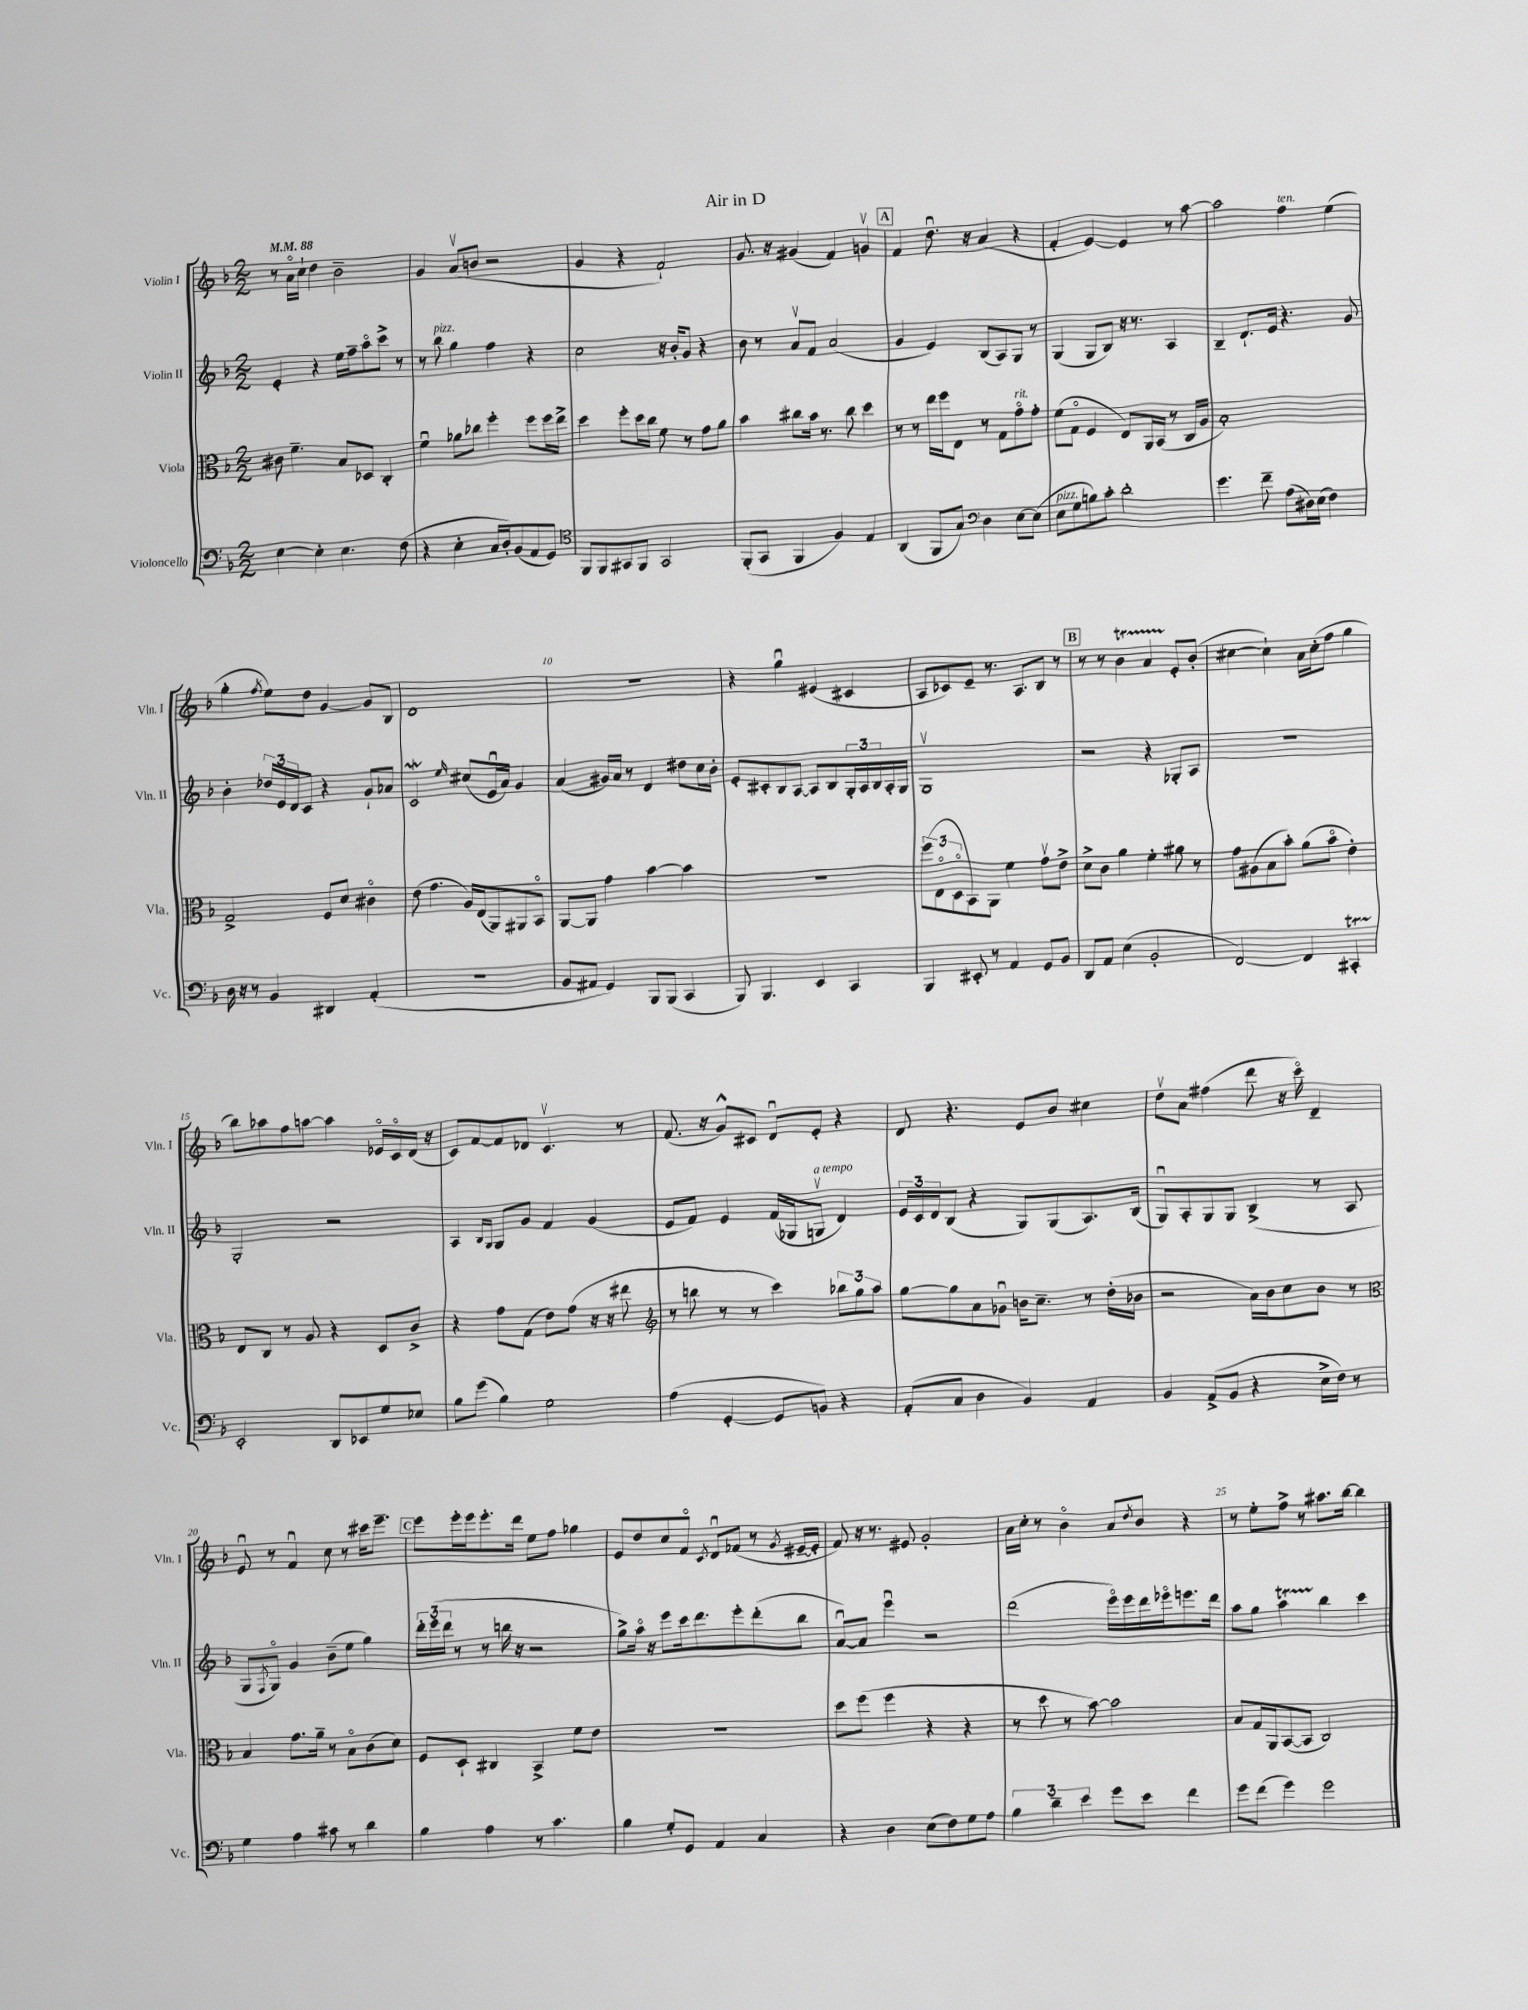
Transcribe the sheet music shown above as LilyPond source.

\header { title = "Air in D" }
<<
\new StaffGroup <<
\new Staff = "s0" \with { instrumentName = "Violin I" shortInstrumentName = "Vln. I" } {
    \clef treble \key f \major \numericTimeSignature \time 2/2 \tempo 4 = 88
    r8 a'16\flageolet c''16-! d''4 bes'2-- |
    g'4 a'8\upbow( b'8 r2 |
    g'4 r4 f'2-!) |
    g'8. r16 gis'4( f'4) g'4\upbow |
    \mark \markup { \box "A" } f'4 d''8.\downbow r16 a'4( r4 |
    f'4-. e'4~) e'4 r8 a''8~ |
    a''2 f''4^\markup { \italic "ten." } e''4( |
    g''4-. \acciaccatura { f''8 } e''8) d''8 g'4~ g'8 bes8 |
    d'1 |
    R1 |
    r4 g''4\downbow eis'4( cis'4 |
    a8 ces'8) e'8-- r8. a8. bes8 r8 |
    \mark \markup { \box "B" } r8 r8 bes'4\startTrillSpan a'4 e'8-.\stopTrillSpan bes'8-.( |
    cis''4~ cis''4-!) a'16 cis''16-.( f''8 g''4 |
    bes''8) aes''8 f''8 a''8~ a''4 ees'16\flageolet c'16\flageolet d'16( r16 |
    c'8) f'8~ f'8 des'8 c'4.\upbow r8 |
    f'8.( r16 g'8-^) cis'8 d'8\downbow e'8-. r4 |
    d'8 r4. e'8 bes'8 cis''4 |
    d''8\upbow a'8 fis''4( d'''8 r16 c'''16\flageolet) d'4-- |
    e'8\downbow r8 f'4\downbow c''8 r8 cis'''16 e'''8.-- |
    \mark \markup { \box "C" } e'''8 e'''16-. e'''16 e'''8.-. d'''16 e''8 f''8 ges''4 |
    e'8 d''8 c''8 f'8\flageolet \acciaccatura { c'8 } d'8\downbow fes'8( r8 \acciaccatura { g'8 } eis'16~-- eis'16-. |
    f'8) r16 r8. eis'8 g'2-. |
    a'16 c''16-. r8 bes'4\flageolet a'8 \acciaccatura { d''8 } bes'8 r4 |
    r8 e''8-. f''8-> r8 ais''8. bes''16~ bes''4 \bar "|." |
}
\new Staff = "s1" \with { instrumentName = "Violin II" shortInstrumentName = "Vln. II" } {
    \clef treble \key f \major \numericTimeSignature \time 2/2
    e'4-. r4 e''16 f''16-- a''8\flageolet c'''8-> r8 |
    r8 bes''8^\markup { \italic "pizz." } g''4 f''4 r4 |
    c''2 r16 bes'16-. g'8 r4 |
    bes'8 r8 a'8\upbow f'8 a'2( |
    \mark \markup { \box "A" } g'4 e'4) bes8( a8) g8 r8 |
    g4( g8 bes8) r16 r8. a4 |
    bes4-- d'8.-! e'16 r4. g'8 |
    bes'4-. \tuplet 3/2 { des''16 e'16 d'16 } c'8 r4 g'8-! aes'8 |
    c'2\mordent \grace { e''16 } cis''8( e'16\downbow a'16) g'4 |
    a'4( gis'16) a'16 r8 d'4 dis''8 c''16 bes'16-. |
    e'8-. cis'8-. bes8 a8~ a8 bes8 \tuplet 3/2 { g16-. a16 bes16 } a16-. g16 |
    g1\upbow |
    \mark \markup { \box "B" } r2 r4 ges8-. a8 |
    R1 |
    g2-. r2 |
    a4 \grace { bes16 g16 } g8 g'8 f'4 g'4( |
    e'8 f'8) e'4 f'16( ges16 g8\upbow^\markup { \italic "a tempo" } d'4) |
    \tuplet 3/2 { e'16 c'16 d'16 } bes8( r4 g8) g8( a8.) bes16( |
    g8\downbow) a8-. g8 g8 bes4->( r8 a8 |
    g8 \acciaccatura { f8 } g8\flageolet) g'4 bes'8--( e''8 g''4) |
    \mark \markup { \box "C" } \tuplet 3/2 { d'''16-. e'''16( d'''16 } r8 r8 b''16 r16 r2 |
    g''8->) a''16\flageolet r16 e'''8 c'''16 d'''8. e'''8-. d'''8-.( bes''8 |
    a'8~\downbow) a'8 e'''4\downbow r2 |
    d'''2( e'''16\flageolet) e'''16 d'''16 ees'''16\flageolet e'''8. d'''16 |
    a''8 g''8 a''4\startTrillSpan bes''4\stopTrillSpan c'''4 \bar "|." |
}
\new Staff = "s2" \with { instrumentName = "Viola" shortInstrumentName = "Vla." } {
    \clef alto \key f \major \numericTimeSignature \time 2/2
    cis'8 f'4.-- bes8 des8 c4-. |
    f'4\downbow aes'8 ces''8 f''4-. f''8 f''16 e''16-> |
    d''4 f''8-. d''16 c''16 f'8 r8 g'8 a'8 |
    bes'4 cis''8 bes'16 r8. cis''8 d''4 |
    \mark \markup { \box "A" } r8 r8 e''16 f''16 e8 r8 g8 g'8\flageolet^\markup { \italic "rit." } g'8-. |
    f'8( g8\flageolet f4 e8) a,16 bes,16( r8 c16 a16 |
    bes1-.) |
    g2-> f8 d'8 cis'4\flageolet |
    e'8( g'4. a16) e16( a,8) ais,8 bes,8\flageolet |
    a,8~ a,8 g'4 bes'4~ bes'4 |
    R1 |
    \tuplet 3/2 { f''8( e8\flageolet d8\flageolet } bes,8) a,8 f'4 g'8\upbow e'8-> |
    \mark \markup { \box "B" } d'8-> c'8 a'4 f'4-. ais'8 r8 |
    g'8 ais8( bes8 bes'8-.) a'8( bes'8\flageolet e'4-.) |
    e8 c8 r8 a8 r4 d8 c'8-> |
    r4 g'8 g8( e'8) g'8( r16 r16 eis''8 |
    \clef treble r8 b''8 r8 r8 c'''4) \tuplet 3/2 { bes''8 g''8 a''8 } |
    g''8~ g''8 a'8 ges'8\downbow b'16 c''8.-- r8 d''16-.( bes'16 |
    r2 a'16) bes'16 c''8 bes'8 r8 |
    \clef alto bes4 g'8. a'16-- r8 bes8\flageolet c'8( d'8) |
    \mark \markup { \box "C" } f8 d8-! cis4 bes,4-> f'8 e'8 |
    r1 |
    d''8 f''8( f''4 r4 r4 |
    r8 d''8 r8 bes'8~) bes'2 |
    bes8 g16 a,16 bes,8~( bes,8 c2) \bar "|." |
}
\new Staff = "s3" \with { instrumentName = "Violoncello" shortInstrumentName = "Vc." } {
    \clef bass \key f \major \numericTimeSignature \time 2/2
    e4~ e4-. e4. f8( |
    r4 e4-. c16 d16-.) bes,8( a,8 g,8) |
    \clef tenor f,8 f,8 gis,8 f,8 gis,2 |
    f,8-.( g,8 f,4 f4) e4 |
    \mark \markup { \box "A" } a,4( f,8 g8) \clef bass d4 e8~ e8( |
    e8^\markup { \italic "pizz." } g8 b8) c'8-. d'2-. |
    g'4. f'8-- a8( dis16) e16( f4) |
    d16 r16 r8 bes,4 dis,4 a,4-.( |
    R1 |
    bes,8 ais,8 g,4) bes,,8 bes,,8( c,4 |
    bes,,8) bes,,4. e,4 c,4 |
    bes,,4 eis,8-. r8 a,4 g,8 bes,8 |
    \mark \markup { \box "B" } d,8 a,8 e4( bes,2-. |
    f,2~) f,4 cis,4-.\startTrillSpan |
    e,2-.\stopTrillSpan d,8 ees,8 g8 ees8 |
    bes8 g'8( bes4) g2 |
    a4( g,4~-. g,8 b,8) r4 |
    a,8-.( c8 d4 bes,4) a,4 |
    bes,4 a,8->( bes,8 r4 e16-> f16) r8 |
    g4 a4 cis'8 r8 d'4 |
    \mark \markup { \box "C" } bes4 a4 r8 c'4. |
    bes4 g8-. g,8 a,4 c4 |
    r4 d4 e8( f8) g8 a8 |
    \tuplet 3/2 { bes4 d'4-- e'4 } g'8 e'8 f'4 |
    g'8 f'8( g'4) g'2 \bar "|." |
}
>>
>>
\layout { \context { \Score \override BarNumber.break-visibility = ##(#f #t #t) barNumberVisibility = #(every-nth-bar-number-visible 5) } }
